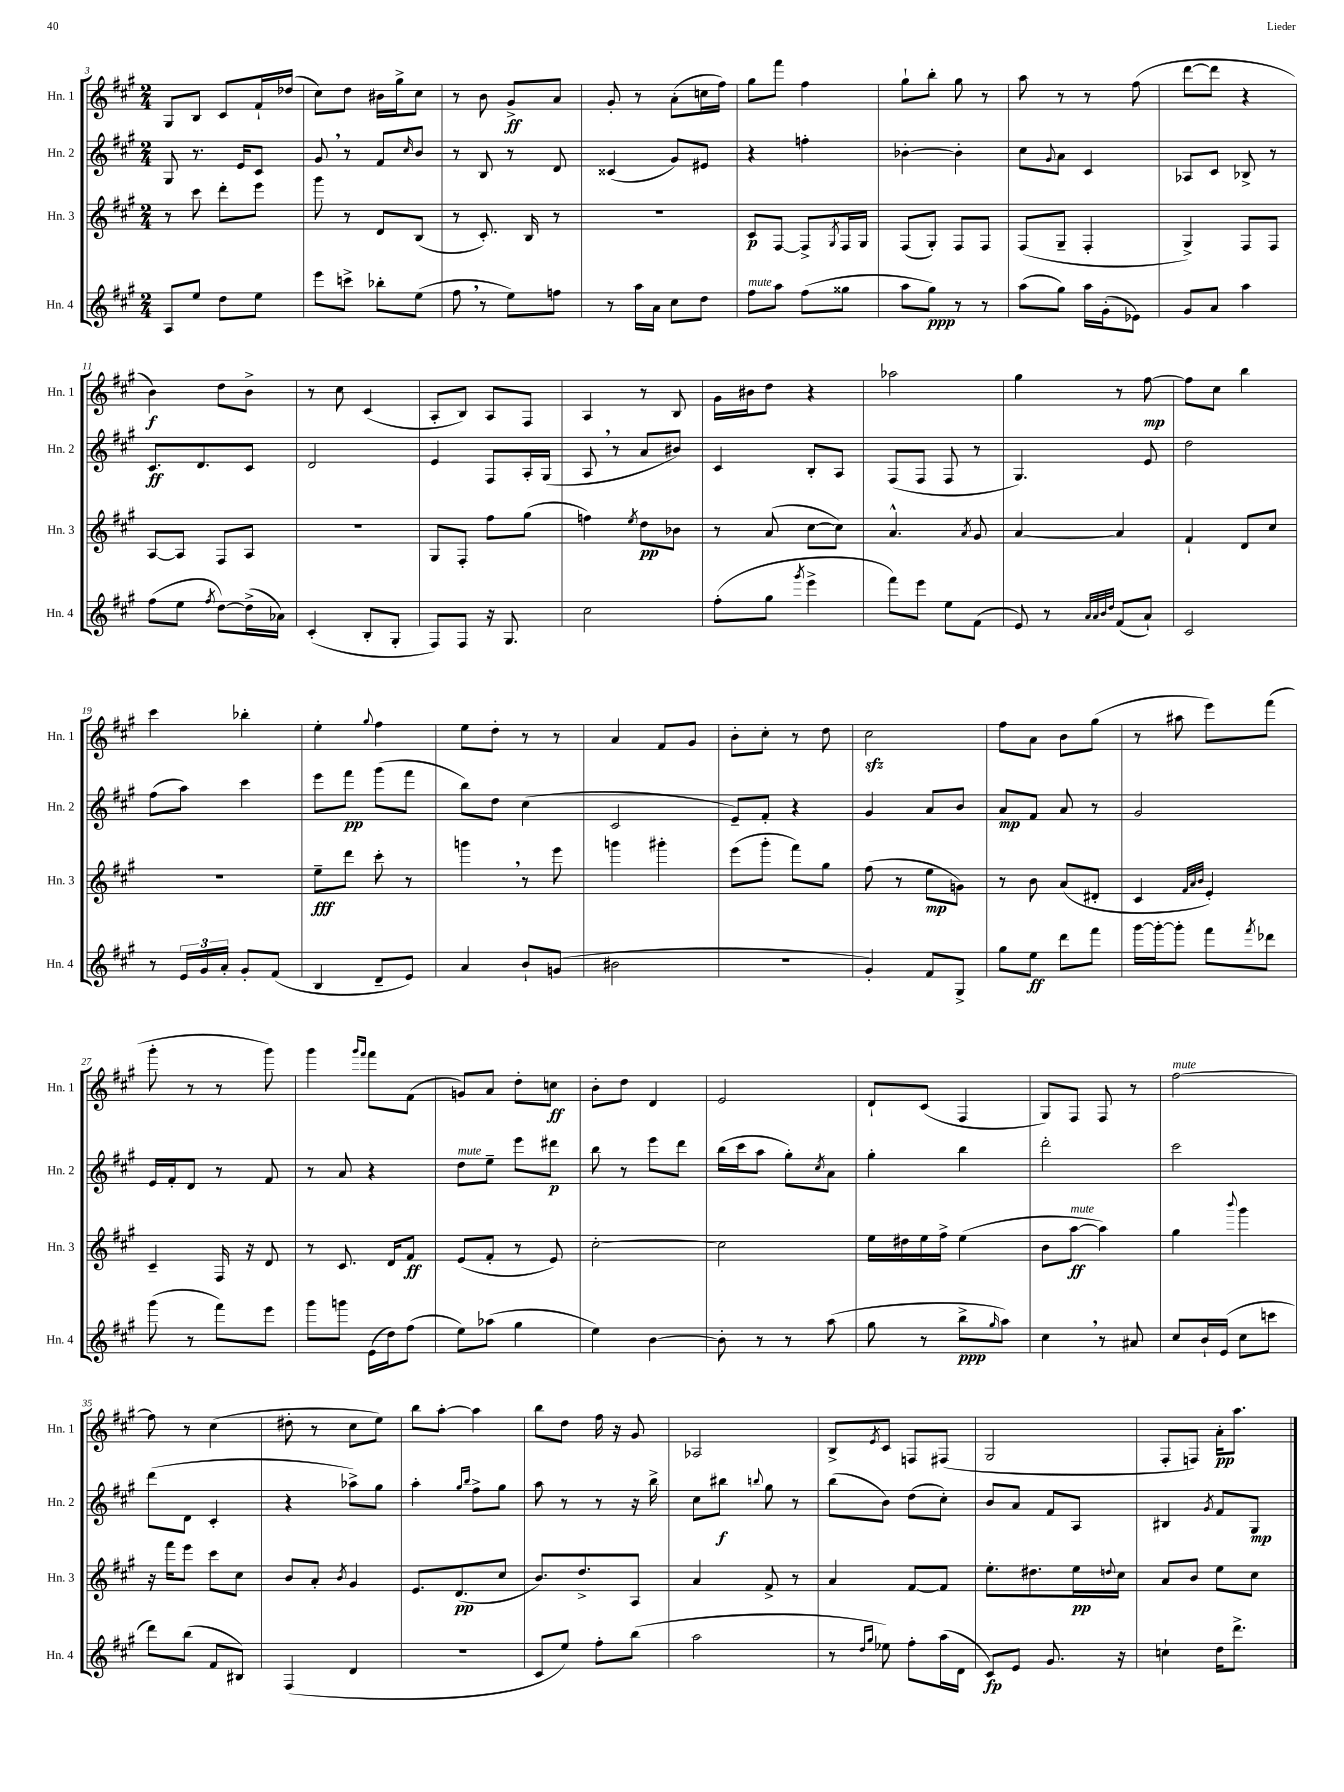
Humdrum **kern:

**kern	**kern	**kern	**kern
*staff4	*staff3	*staff2	*staff1
*clefG2	*clefG2	*clefG2	*clefG2
*k[f#c#g#]	*k[f#c#g#]	*k[f#c#g#]	*k[f#c#g#]
*M2/4	*M2/4	*M2/4	*M2/4
8A	8r	8G#	8G#
8ee	8ccc#	8.r	8B
8dd	8ddd'	.	8c#
.	.	16e	.
8ee	8eee	8c#	16f#`
.	.	.	(16dd-
=	=	=	=
8eee	8ggg#	8g#	8cc#)
8ccc^	8r	8r	8dd
8bb-'	8d	8f#	16b#
.	.	.	16gg#^
.	.	16qqcc#	.
(8ee	(8B	8b	8cc#
=	=	=	=
8ff#	8r	8r	8r
8r	8.c#')	8B	8b
8ee)	.	8r	8g#^
.	16B	.	.
8ff	8r	8d	8a
=	=	=	=
8r	2r	(4c##	8g#'
16aa	.	.	8r
16a	.	.	.
8cc#	.	8g#)	(8a'
8dd	.	8e#	16cc
.	.	.	16ff#)
=	=	=	=
8ff#	8c#	4r	8gg#
8aa	[8F#	.	8fff#
(8ff#	8F#^]	4ff'	4ff#
.	8qG#	.	.
8gg##	16F#	.	.
.	16G#	.	.
=	=	=	=
8aa	(8F#	[4b-'	8gg#`
8gg#)	8G#')	.	8bb'
8r	8F#	4b-']	8gg#
8r	8F#	.	8r
=	=	=	=
(8aa	(8F#	8cc#	8aa
.	.	8qqg#	.
8gg#)	8G#~	8a	8r
16aa	4F#'	4c#	8r
(16g#'	.	.	.
8e-)	.	.	(8ff#
=	=	=	=
8g#	4G#^)	8A-	[8ddd
8a	.	8c#	8ddd]
4aa	8F#	8B-^	4r
.	8F#	8r	.
=	=	=	=
(8ff#	[8A	8.c#	4b)
8ee	8A]	.	.
.	.	8.d	.
8qff#	.	.	.
[8dd)	8F#	.	8dd
(16dd^]	8A	8c#	8b^
16a-)	.	.	.
=	=	=	=
(4c#'	2r	2d	8r
.	.	.	8cc#
8B'	.	.	(4c#
8G#'	.	.	.
=	=	=	=
8F#)	8G#	4e	8A'
8F#	8F#'	.	8B)
16r	8ff#	8F#	8A
8.G#	.	.	.
.	(8gg#	16A'	8F#
.	.	(16G#	.
=	=	=	=
2cc#	4ff)	8A	4A
.	.	8r	.
.	8qee	.	.
.	8dd	8a	8r
.	8b-	8b#)	8B
=	=	=	=
(8ff#'	8r	4c#	16g#
.	.	.	16b#
8gg#	(8a	.	8dd
8qggg#	.	.	.
4eee^	[8cc#	8B'	4r
.	8cc#])	8A	.
=	=	=	=
8fff#)	4.a^^	(8F#	2aa-
8eee	.	8F#	.
8ee	.	8F#	.
.	8qa	.	.
(8f#	8g#	8r	.
=	=	=	=
8e)	[4a	4.G#)	4gg#
8r	.	.	.
32qqa	.	.	.
32qqa	.	.	.
32qqb	.	.	.
32qqdd	.	.	.
(8f#	4a]	.	8r
8a`)	.	8e	[8ff#
=	=	=	=
2c#	4f#`	2dd	8ff#]
.	.	.	8cc#
.	8d	.	4bb
.	8cc#	.	.
=	=	=	=
8r	2r	(8ff#	4ccc#
24e	.	8aa)	.
24g#	.	.	.
24a'	.	.	.
8g#'	.	4ccc#	4bb-'
(8f#	.	.	.
=	=	=	=
4B	8ee~	8eee	4ee'
.	8ddd	8fff#	.
.	.	.	8qqgg#
8d~	8ccc#'	(8ggg#	4ff#
8e)	8r	8fff#	.
=	=	=	=
4a	4ggg	8bb)	8ee
.	.	8dd	8dd'
8b`	8r	(4cc#	8r
(8g	8eee	.	8r
=	=	=	=
2b#	4ggg	2c#	4a
.	4ggg#'	.	8f#
.	.	.	8g#
=	=	=	=
2r	(8eee	8e~)	8b'
.	8ggg#'	8f#'	8cc#'
.	8fff#)	4r	8r
.	8gg#	.	8dd
=	=	=	=
4g#')	(8ff#	4g#	2cc#
.	8r	.	.
8f#	8ee	8a	.
8G#^	8g)	8b	.
=	=	=	=
8gg#	8r	8a	8ff#
8ee	8b	8f#	8a
8ddd	(8a	8a	8b
8fff#	8d#'	8r	(8gg#
=	=	=	=
[16ggg#	4c#	2g#	8r
16ggg#'_	.	.	.
8ggg#']	.	.	8aa#
.	32qqf#	.	.
.	32qqa	.	.
.	32qqb	.	.
8fff#	4e')	.	8eee)
8qfff#	.	.	.
8ddd-	.	.	(8fff#
=	=	=	=
(8ggg#	4c#~	16e	8ggg#'
.	.	16f#'	.
8r	.	8d	8r
8fff#)	16F#	8r	8r
.	16r	.	.
8eee	8d	8f#	8ggg#)
=	=	=	=
8ggg#	8r	8r	4ggg#
8ggg	8.c#	8a	.
.	.	.	16qqggg#
.	.	.	16qqfff#
(16e	.	4r	8fff#
16dd)	16d	.	.
(8ff#	8f#	.	(8f#
=	=	=	=
8ee)	(8e	8dd	8g)
(8aa-	8f#'	8ee~	8a
4gg#	8r	8eee	8dd'
.	8e)	8ddd#	8cc
=	=	=	=
4ee)	[2cc#'	8bb	8b'
.	.	8r	8dd
[4b	.	8eee	4d
.	.	8ddd	.
=	=	=	=
8b']	2cc#]	(16bb	2e
.	.	16ccc#	.
8r	.	8aa	.
8r	.	8gg#')	.
.	.	8qcc#	.
(8aa	.	8a	.
=	=	=	=
8gg#	16ee	4gg#'	8d`
.	16dd#	.	.
8r	16ee	.	(8c#
.	16ff#^	.	.
8bb^	(4ee	4bb	4F#
16qqgg#	.	.	.
8aa)	.	.	.
=	=	=	=
4cc#	8b	2ddd'	8G#)
.	[8aa	.	8F#
8r	4aa])	.	8F#
8a#	.	.	8r
=	=	=	=
8cc#	4gg#	2ccc#	[2ff#
16b`	.	.	.
(16e	.	.	.
.	8qqbbb	.	.
8cc#	4ggg#	.	.
8ccc	.	.	.
=	=	=	=
8ddd)	16r	(8ddd	8ff#]
.	16fff#	.	.
(8bb	8eee	8d	8r
8f#	8ccc#	4c#'	(4cc#
8B#)	8cc#	.	.
=	=	=	=
(4F#	8b	4r	8dd#'
.	8a'	.	8r
.	8qb	.	.
4d	4g#	8aa-^)	8cc#
.	.	8gg#	8ee)
=	=	=	=
2r	8.e	4aa'	8bb
.	.	.	[8aa'
.	(8.d	.	.
.	.	16qqgg#	.
.	.	16qqbb	.
.	.	8ff#^	4aa]
.	8cc#	8gg#	.
=	=	=	=
8c#	8.b)	8aa	8bb
8ee)	.	8r	8dd
.	8.dd^	.	.
8ff#'	.	8r	16ff#
.	.	.	16r
(8bb	8A	16r	8g#
.	.	16bb^	.
=	=	=	=
2aa	4a	8cc#	2A-
.	.	8bb#	.
.	.	8qqbb	.
.	8f#^	8gg#	.
.	8r	8r	.
=	=	=	=
8r	4a	(8bb	8B^
16qqdd	.	.	.
16qqgg#	.	.	8qe
8ee-)	.	8b)	8c#
8ff#'	[8f#	(8dd	8F
(16aa	8f#]	8cc#')	(8F#
16d	.	.	.
=	=	=	=
8c#)	8.ee'	8b	2G#
8e	.	8a	.
.	8.dd#	.	.
8.g#	.	8f#	.
.	16ee	8A	.
.	8qqdd	.	.
16r	16cc#	.	.
=	=	=	=
4cc`	8a	4B#	8F#'
.	8b	.	8F)
.	.	8qg#	.
16dd	8ee	8f#	16a'
8.ddd^	.	.	8.aa
.	8cc#	8G#	.
==	==	==	==
*-	*-	*-	*-
